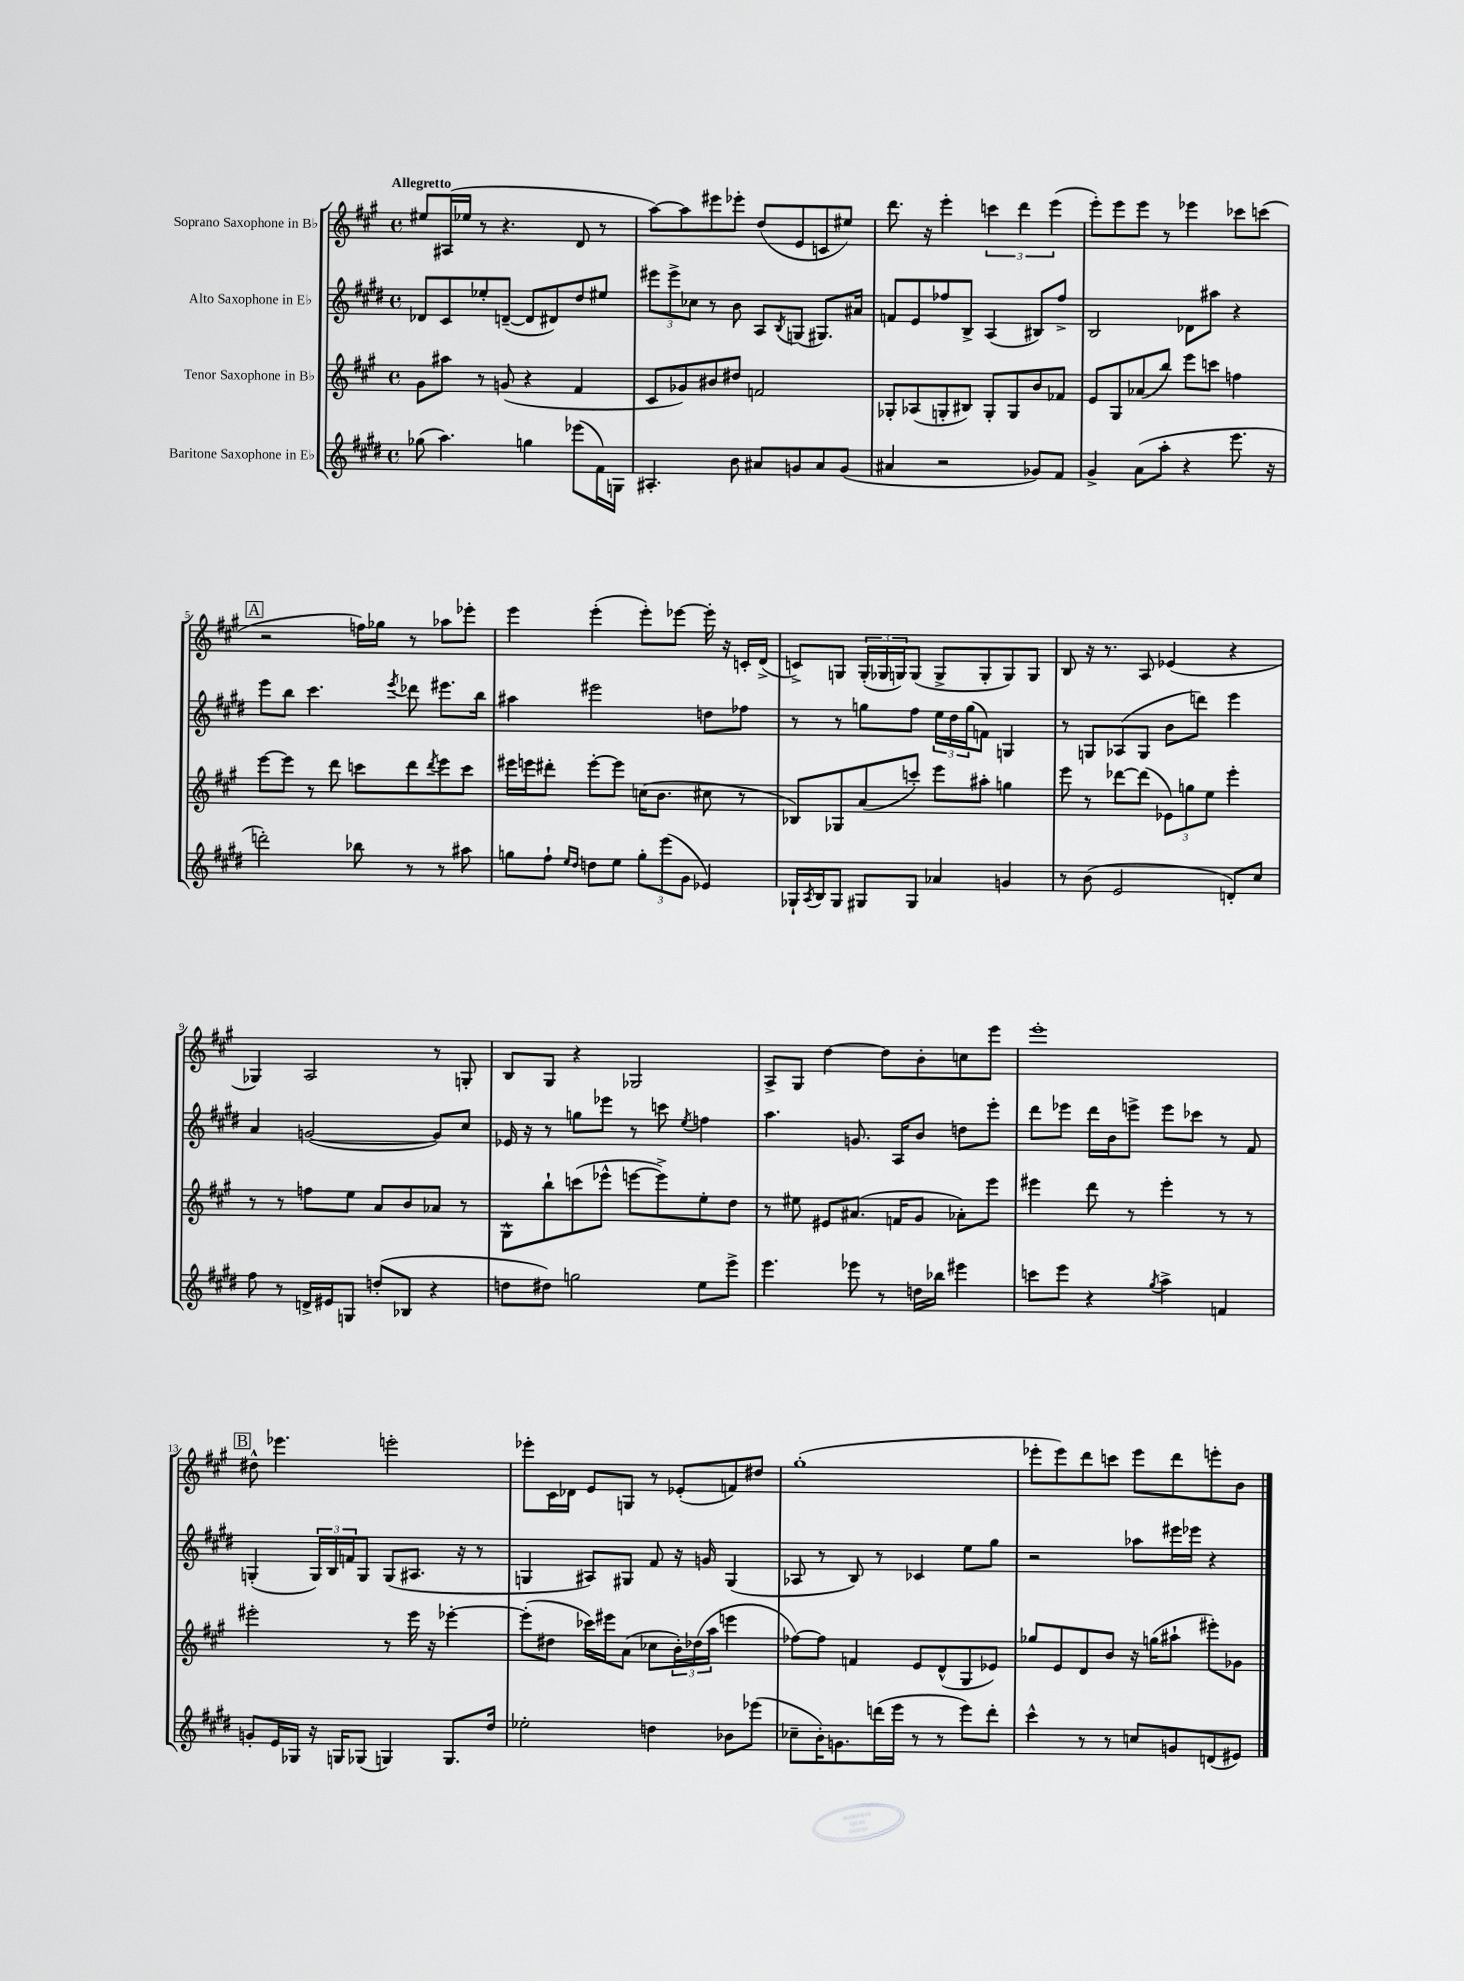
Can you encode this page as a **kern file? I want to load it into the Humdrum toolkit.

**kern	**kern	**kern	**kern
*part4	*part3	*part2	*part1
*staff4	*staff3	*staff2	*staff1
*I"Baritone Saxophone in E♭	*I"Tenor Saxophone in B♭	*I"Alto Saxophone in E♭	*I"Soprano Saxophone in B♭
*clefG2	*clefG2	*clefG2	*clefG2
*k[f#c#g#d#]	*k[f#c#g#]	*k[f#c#g#d#]	*k[f#c#g#]
*M4/4	*M4/4	*M4/4	*M4/4
*met(c)	*met(c)	*met(c)	*met(c)
=1	=1	=1	=1
!	!	!	!LO:TX:a:B:t=Allegretto
(8gg-X\	8g#\L	8d-X/L	8ee#X/L
4.aa\)	8aa#X\J	8c#/	(16A#X/L
.	.	.	16ee-X/JJ
.	8r	8ee-X'/	8r
.	(8gn/	([8dn~/J	4.r
4ggn\	4r	8d/L]	.
.	.	8d#X/)	.
(8eee-X\L	4f#/	8dd#/	8d/
16f#\L)	.	8ee#X/J	8r
16Gn\JJ	.	.	.
=2	=2	=2	=2
4.A#X'/	8c#/L	12eee#X\L	[8aa\L)
.	.	12eee#^\	.
.	8g-X/)	.	8aa\]
.	.	12cc-X\J	.
.	8b#X/	8r	8eee#X\
8b\	8dd#X/J	8b\	8eee-X'\J
8a#X/L	2fn/	8A/L	(8dd/L
.	.	8qB/	.
8gn/	.	(8Gn/J	8e/
8a#/	.	8.G#X/L)	8cn/
(8g/J	.	.	8ee#X/J)
.	.	16a#X/Jk	.
=3	=3	=3	=3
4a#X/	8G-X'/L	8fn/L	8.ddd\
.	(8A-X/	8e/	.
.	.	.	16r
2r	8Gn'/	8ff-X/	4eee'\
.	8B#X/J)	8B^/J	.
.	8G'/L	(4A/	6cccn\
.	8G/	.	.
.	.	.	6ddd\
8g-X/L)	8b/	8B#X/L)	.
.	.	.	(6eee\
8f#/J	8f-X/J	8ff-^/J	.
=4	=4	=4	=4
4g#^/	8e/L	2B/	8eee'\L)
.	8G#/	.	8eee\
(8a\L	(8a-X/	.	8eee\J
8aa'\J	8bb/J)	.	8r
4r	8eee\L	8d-X\L	4eee-X\
.	8cccn\J	8aa#X\J	.
8.eee\	4ffn\	4r	8ccc-X\L
.	.	.	(8cccn\J
16r	.	.	.
!!LO:LB:g=z
!!LO:REH:place=s1:t=A
=5	=5	=5	=5
2dddn'\)	[8eee\L	8eee\L	2r
.	8eee\J]	8bb\J	.
.	8r	4.ccc#\	.
.	8ddd\	.	.
8bb-X\	8cccn\L	.	16ffn\LL)
.	.	.	16gg-X\JJ
.	.	8qeee/	.
8r	8ddd\	8ddd-X\	8r
.	8qddd/	.	.
8r	8eee\	8.eee#X\L	8aa-X\L
8aa#X\	8ccc\J	.	8eee-X'\J
.	.	16bb\Jk	.
=6	=6	=6	=6
8ggn\L	16eee#X\LL	4aa#X\	4eee\
.	16eeen\J	.	.
8ff#`\J	8ddd#X'\J	.	.
16qqee/LL	.	.	.
16qqdd#/JJ	.	.	.
8ddn\L	[8eee'\L	2eee#X\	(4eee'\
8ee\J	8eee\J]	.	.
12gg'\L	(16ccn\KL	.	8eee'\L)
.	8.b\J	.	.
(12eee\	.	.	.
.	.	.	[8eee-X\J
12g#\J	.	.	.
4e-X/)	8cc#X\	8ddn\L	16eee-'\]
.	.	.	16r
.	8r	8ff-X\J	16cn'/LL
.	.	.	(16d^/JJ
=7	=7	=7	=7
16G-X`/LL	8B-X/L)	8r	8cn^/L)
8qA/	.	.	.
16B/J	.	.	.
8G-/J	8G-X/	8r	8Gn/J
8G#X/L	(8a/	8ggn\L	(24G'/LL
.	.	.	24G-X/
.	.	.	24Gn/J)
8G#/J	8cccn'/J)	8ff#\J	(8G/J
4a-X/	8eee\L	24ee\LL	8G^/L
.	.	24dd#\	.
.	.	(24gg\J	.
.	8aa#X'\J	8fn\J)	8G'/
4gn/	4ggn\	4Gn/	8G/)
.	.	.	8G/J
=8	=8	=8	=8
8r	8eee\	8r	8B/
(8b\	8r	8Gn/L	16r
.	.	.	8.r
2e/	[8ddd-X\L	(8A-X/	.
.	(8ddd-\J]	8G/J	8A/
.	12e-X\L)	8b\L	(4e-X/
.	12ggn\	.	.
.	.	8dddn\J)	.
.	12ee\J	.	.
8dn'/L)	4eee'\	4eee\	4r
8cc#/J	.	.	.
!!LO:LB:g=z
=9	=9	=9	=9
8ff#\	8r	4a/	4G-X/)
8r	8r	.	.
16dn^/LL	8ffn\L	([2gn/	2A/
16e#X/J	.	.	.
8Gn/J	8ee\J	.	.
(8ddn'/L	8a/L	.	.
8B-X/J	8b/	.	.
4r	8a-X/J	8g/L])	8r
.	8r	8cc#/J	8Gn'/
=10	=10	=10	=10
8ddn\L	8G#^^\L	16e-X/	8B/L
.	.	16r	.
8dd#X\J)	8bb`\	8r	8G#/J
2ggn\	(8cccn\	8ggn\L	4r
.	8eee-X^^\J	8eee-X\J	.
.	[8eeen\L	8r	2G-X/
.	8eee^\])	8cccn\	.
.	.	8qee/	.
8ee\L	8ee'\	4ffn\	.
8eee^\J	8dd\J	.	.
=11	=11	=11	=11
4.eee\	8r	4.aa\	8A^/L
.	8ee#X\	.	8G#/J
.	8e#X/L	.	[4dd\
8eee-X\	(8.a#X/J	8.gn/	.
8r	.	.	8dd\L]
.	16fn/KL	16A/KL	.
16ddn\LL	8g#/J	8b/J	8b'\
16bb-X\JJ	.	.	.
4eee#X\	8a-X'\L)	8ddn\L	8ccn\
.	8eee\J	8eee'\J	8eee\J
=12	=12	=12	=12
8cccn\L	4eee#X\	8ddd#\L	1eee'
8eee\J	.	8eee-X\J	.
4r	8ddd\	16ddd#\LL	.
.	.	16b\J	.
.	8r	8eeen^\J	.
8qgg#/	.	.	.
4aa^\	4eee#'\	8eee\L	.
.	.	8ccc-X\J	.
4fn/	8r	8r	.
.	8r	8f#/	.
!!LO:LB:g=z
!!LO:REH:place=s1:t=B
=13	=13	=13	=13
8gn'/L	2eee#X'\	(4Gn'/	8dd#X^^\
16e/L	.	.	4.eee-X\
16G-X/JJ	.	.	.
16r	.	24G/LL)	.
.	.	24B/	.
16Gn/KL	.	.	.
.	.	24fn/J	.
(8G-X/J	.	8G/J	.
4Gn/)	8r	(8G/L	2eeen'\
.	16eee#\	8.A#X/J	.
.	16r	.	.
8.G/L	[4eee-X'\	.	.
.	.	16r	.
.	.	8r	.
16dd#/Jk	.	.	.
=14	=14	=14	=14
2ee-X'\	(8eee-'\L]	4Gn/	8eee-X'\L
.	8dd#X\J	.	16c#\L
.	.	.	16d-X\JJ
.	16ccc-X\LL)	8A#X/L)	8e/L
.	16eee#X\J	.	.
.	(8a\J	8G#X/J	8Gn/J
4ddn\	8cc-X\L	8f#/	8r
.	24b'\L)	16r	(8e-X'/L
.	(24dd-X\	.	.
.	.	16gn/	.
.	24aa\JJ	.	.
8b-X\L	4eeen\	(4G#/	8fn/)
(8eee-X\J	.	.	8dd#X/J
=15	=15	=15	=15
8cc-X~\L	[8ff-X\L)	8A-X/	(1gg#'
16b'\K)	8ff-\J]	8r	.
8.gn\	.	.	.
.	4fn/	8B/)	.
(16dddn\L	.	8r	.
16eee\JJ	.	.	.
8r	8e/L	4c-X/	.
8r	(8d^^/	.	.
8eee\L)	8G#/	8ee\L	.
8ddd'\J	8e-X/J)	8gg#\J	.
=16	=16	=16	=16
4ccc#^^\	8gg-X/L	2r	8eee-X'\L
.	8e/	.	8eee-\)
8r	8d/	.	8ddd\
8r	8b/J	.	8cccn\J
8ccn/L	16r	8aa-X\L	8eee-\L
.	(16ggn\KL	.	.
8gn/	8aa#X`\J	16eee#X\L	8ddd\
.	.	16eee-X\JJ	.
(8dn/	8eee#X'\L)	4r	8eeen'\
8e#X/J)	8g-X\J	.	8b\J
==	==	==	==
*-	*-	*-	*-
